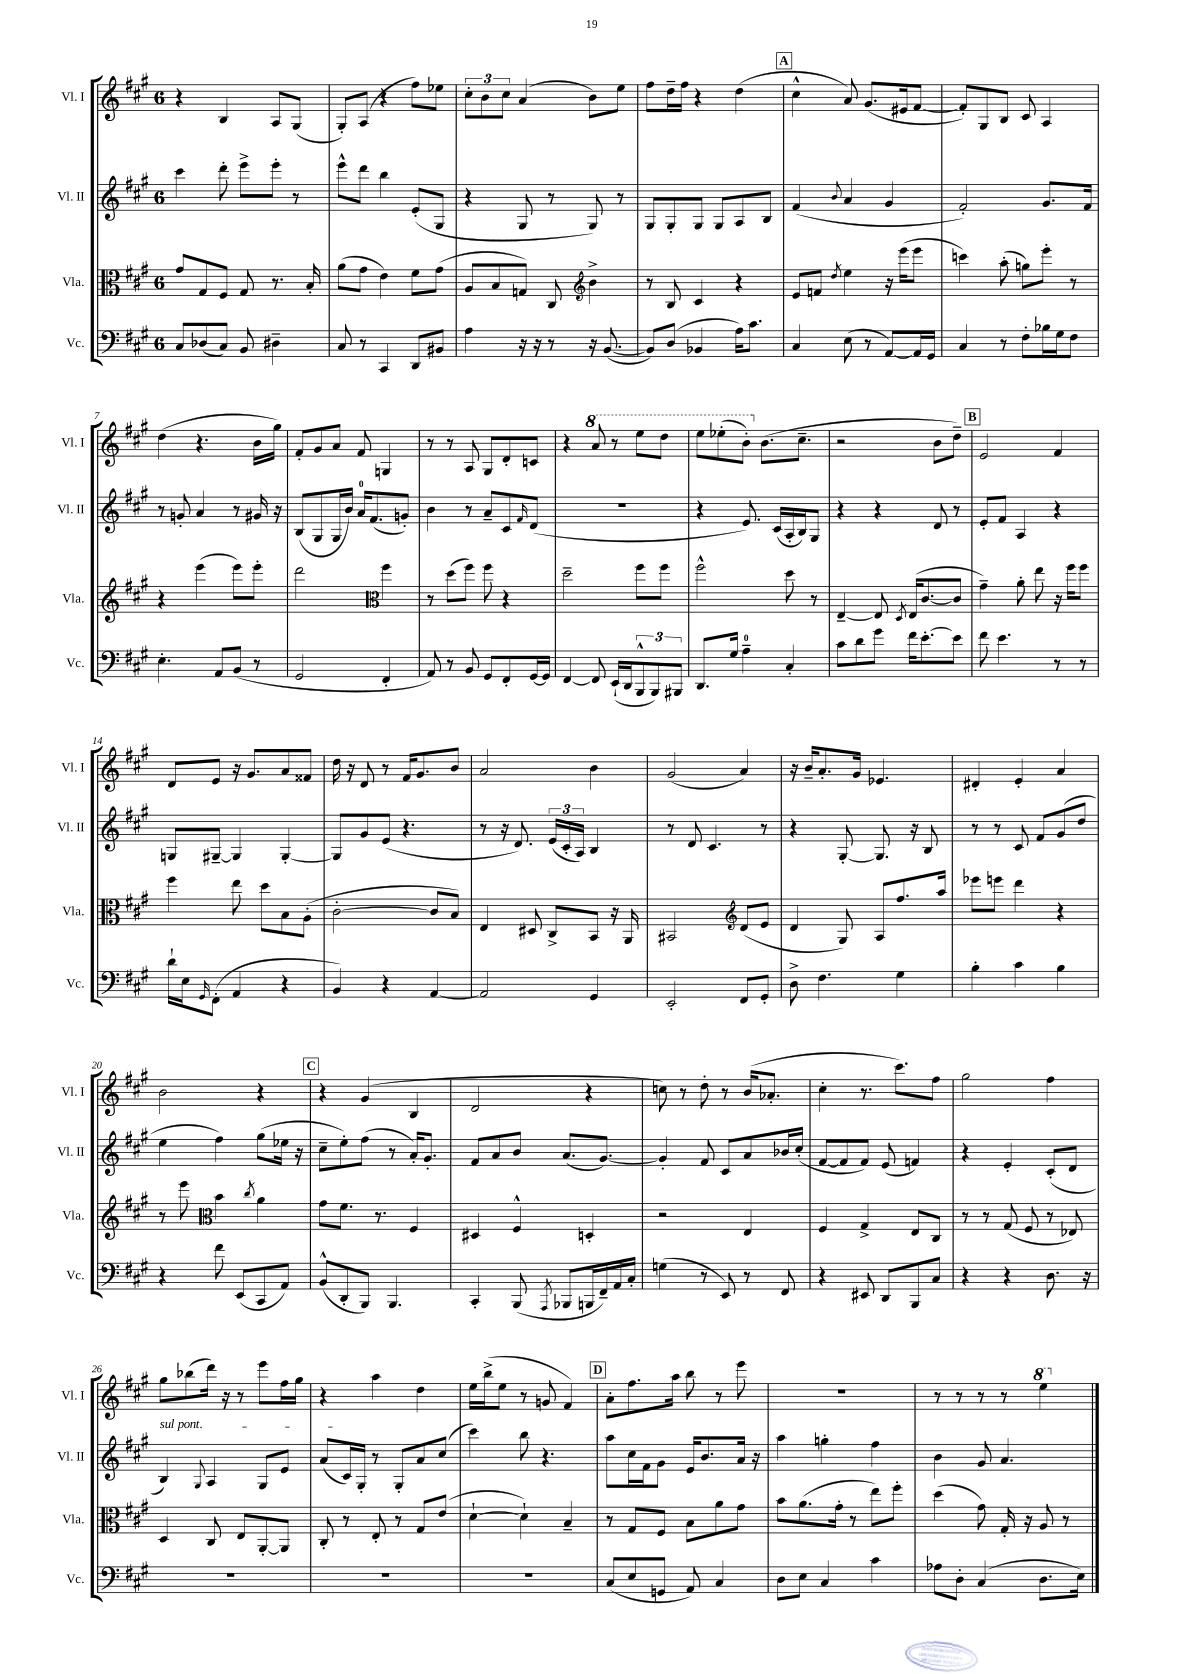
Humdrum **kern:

**kern	**kern	**kern	**kern
*staff4	*staff3	*staff2	*staff1
*clefF4	*clefC3	*clefG2	*clefG2
*k[f#c#g#]	*k[f#c#g#]	*k[f#c#g#]	*k[f#c#g#]
*M6/8	*M6/8	*M6/8	*M6/8
8C#	8g#	4ccc#	4r
(8D-	8G#	.	.
8C#)	8F#	8ddd'	4B
8BB	8G#	8eee^	.
4D#~	8.r	8eee'	8A
.	.	8r	(8G#
.	16B'	.	.
=	=	=	=
8C#	(8a	8eee^^	8G#')
8r	8g#	8ddd	(8A
4CC#	4e)	4bb	4r
8DD	8f#	(8e'	8ff#)
8BB#	(8g#	8G#	8ee-
=	=	=	=
4A	8A	4r	12cc#'
.	.	.	12b
.	8B	.	.
.	.	.	12cc#
16r	8G)	8G#	(4a
16r	.	.	.
8r	8C#	8r	.
*	*clefG2	*	*
16r	4b^	8G#)	8b)
([8.BB	.	.	.
.	.	8r	8ee
=	=	=	=
8BB])	8r	8G#	8ff#
(8D	8B	8G#'	16dd~
.	.	.	16ff#
4BB-	4c#	8G#	4r
.	.	8G#	.
16A)	4r	8A	(4dd
8.c#	.	.	.
.	.	8B	.
=	=	=	=
4C#	8e	(4f#	4cc#^^
.	8f	.	.
.	8qdd	8qqb	.
(8E	4ee	4a	8a)
8r	.	.	(8.g#
[8AA)	16r	4g#	.
.	(16eee	.	16e#
16AA]	8eee	.	[8f#
16GG#	.	.	.
=	=	=	=
4C#	4ccc)	2f#')	8f#'])
.	.	.	8G#
8r	(8aa'	.	8B
8F#'	8gg)	.	8c#
16B-	8eee'	8.g#	4A
16G#	.	.	.
8F#	8r	.	.
.	.	16f#	.
=	=	=	=
4.E'	4r	8r	(4dd
.	.	8g'	.
.	(4eee	4a	4.r
8AA	.	.	.
(8BB	8eee)	8r	.
8r	8eee'	16g#	16b
.	.	16r	16gg#)
=	=	=	=
2GG#	2ddd	(8B	8f#'
.	.	8G#	8g#
.	.	16G#	8a
.	.	16b)	.
.	.	16a	8f#
.	.	(8.f#	.
*	*clefC3	*	*
4FF#'	4ff#	.	4G
.	.	8g')	.
=	=	=	=
8AA)	8r	4b	8r
8r	(8dd	.	8r
8BB	8ff#)	8r	8A
8GG#	8ff#	8a~	8G#
8FF#'	4r	8c#	8d'
.	.	16qqf#	.
[16GG#	.	(8d	8c
16GG#]	.	.	.
=	=	=	=
[4FF#	2dd~	2.r	4r
8FF#]	.	.	8aa
(16EE`	.	.	8r
16DD	.	.	.
12BBB^^	8ff#	.	8eee
12BBB)	.	.	.
.	8ff#	.	8ddd
12BBB#	.	.	.
=	=	=	=
8.DD	2ff#^^	4r	8eee
.	.	.	(8eee-'
16G#	.	.	.
4A~	.	8.e)	8bb')
.	.	.	(8.b
.	.	(16c#	.
4C#'	8dd	16A'	.
.	.	16B)	8.cc#~
.	8r	8G#	.
=	=	=	=
8c#	[4E~	4r	2r
8d	.	.	.
8g#	8E]	4r	.
.	8qD	.	.
16f#	(16E	.	.
[8.e'	[8.c#	.	.
.	.	8d	8b
8e]	8c#]	8r	8dd~)
=	=	=	=
8f#	4g#~)	8e'	2e
4.e	.	8f#	.
.	8a'	4A	.
.	8ee	.	.
8r	16r	4r	4f#
.	16ff#	.	.
8r	8ff#	.	.
=	=	=	=
16d`	4ff#	8G	8d
16E	.	.	.
16qqGG#	.	.	.
(8FF#'	.	[8G#~	8e
4AA	8ee	4G#]	16r
.	.	.	8.g#
.	8dd	.	.
4r	8B	[4G#'	8a
.	(8A'	.	8f##
=	=	=	=
4BB)	[2c#'	8G#]	16dd
.	.	.	16r
.	.	8g#	8d
4r	.	(8e	8r
.	.	4.r	16f#
.	.	.	8.g#
[4AA	8c#]	.	.
.	8B)	.	8b
=	=	=	=
2AA]	4E	8r	2a
.	.	16r	.
.	.	8.d)	.
.	8D#	.	.
.	8C#^	(24e	.
.	.	24c#'	.
.	.	24A)	.
4GG#	8BB	4B	4b
.	16r	.	.
.	16AA	.	.
=	=	=	=
2EE'	2BB#	8r	(2g#
.	.	8d	.
.	.	4.c#	.
*	*clefG2	*	*
8FF#	(8d	.	4a)
8GG#'	8e	8r	.
=	=	=	=
8D^	4d	4r	16r
.	.	.	16b~
4.F#	.	.	8.a'
.	8G#)	[8G#'	.
.	.	.	16g#
.	8A	8.G#]	4.e-
4G#	8.ff#	.	.
.	.	16r	.
.	.	8B	.
.	16aa	.	.
=	=	=	=
4B'	8eee-	8r	4d#'
.	8eee	8r	.
4c#	4ddd	8c#	4e'
.	.	8f#	.
4B	4r	(8g#	4a
.	.	8dd	.
=	=	=	=
4r	8r	4ee	2b
.	8eee	.	.
*	*clefC3	*	*
8f#	4b	4ff#)	.
(8EE	.	.	.
.	8qcc#	.	.
8CC#	4a	(8gg#	4r
8AA)	.	16ee-	.
.	.	16r	.
=	=	=	=
(8BB^^	8g#	8cc#~	4r
8DD'	8.f#	8ee')	.
8BBB)	.	(8ff#	(4g#
.	8.r	.	.
4.BBB	.	8r	.
.	4F#	16a')	4B
.	.	8.g#'	.
=	=	=	=
4CC#'	4D#	8f#	2d
.	.	8a	.
(8BBB	4F#^^	8b	.
8qAAA	.	.	.
8BBB-	.	(8.a	.
16BBB	4D'	.	4r
16FF#~)	.	[8.g#)	.
16AA	.	.	.
16C#'	.	.	.
=	=	=	=
(4G	2r	4g#']	8cc)
.	.	.	8r
8r	.	8f#	8dd'
8EE)	.	8c#	8r
8r	4E	8a	(16b
.	.	.	8.a-'
8FF#	.	16b-	.
.	.	(16cc#'	.
=	=	=	=
4r	4F#	[8f#	4cc#'
.	.	8f#]	.
8EE#	4G#^	8f#)	8.r
8DD	.	(8e	.
.	.	.	8.ccc#)
8BBB	8E	4f)	.
8C#	8C#	.	8ff#
=	=	=	=
4r	8r	4r	2gg#
.	8r	.	.
4r	(8G#	4e'	.
.	8F#	.	.
8.D	8r	(8c#'	4ff#
.	8E-)	8d	.
16r	.	.	.
=	=	=	=
2.r	4D	4B)	8gg#
.	.	.	(8bb-
.	.	8qqG#	.
.	8C#	4A	16ddd)
.	.	.	16r
.	8E	.	8r
.	[8AA'	8G#	8eee
.	8AA]	8e	16ff#
.	.	.	16gg#
=	=	=	=
2.r	8C#'	(8a	4r
.	8r	16c#)	.
.	.	16G#'	.
.	8E'	8r	4aa
.	8r	8G#'	.
.	8G#	8a	4dd
.	(8e	(8cc#	.
=	=	=	=
2.r	[4d`	4ccc#)	16ee
.	.	.	(16bb^
.	.	.	8ee
.	4d`])	8bb	8r
.	.	4.r	8g
.	4B~	.	4f#)
=	=	=	=
(8C#	8r	8aa	8a'
8E	8G#	16cc#	8.ff#
.	.	16f#	.
8GG	8F#	8g#	.
.	.	.	16aa
8AA)	8B	16e	8bb
.	.	8.b	.
4C#	8a	.	8r
.	8g#	16a	8eee
.	.	16r	.
=	=	=	=
8D	8b	4aa	2.r
8E	(8.a	.	.
4C#	.	4gg'	.
.	16g#'	.	.
.	8r	.	.
4c#	8ee)	4ff#	.
.	8ff#'	.	.
=	=	=	=
8A-	(4dd	4b	8r
8D'	.	.	8r
(4C#	8g#)	8g#	8r
.	16G#'	4.a	8r
.	16r	.	.
8.D	8A	.	4eee
.	8r	.	.
16E)	.	.	.
==	==	==	==
*-	*-	*-	*-
